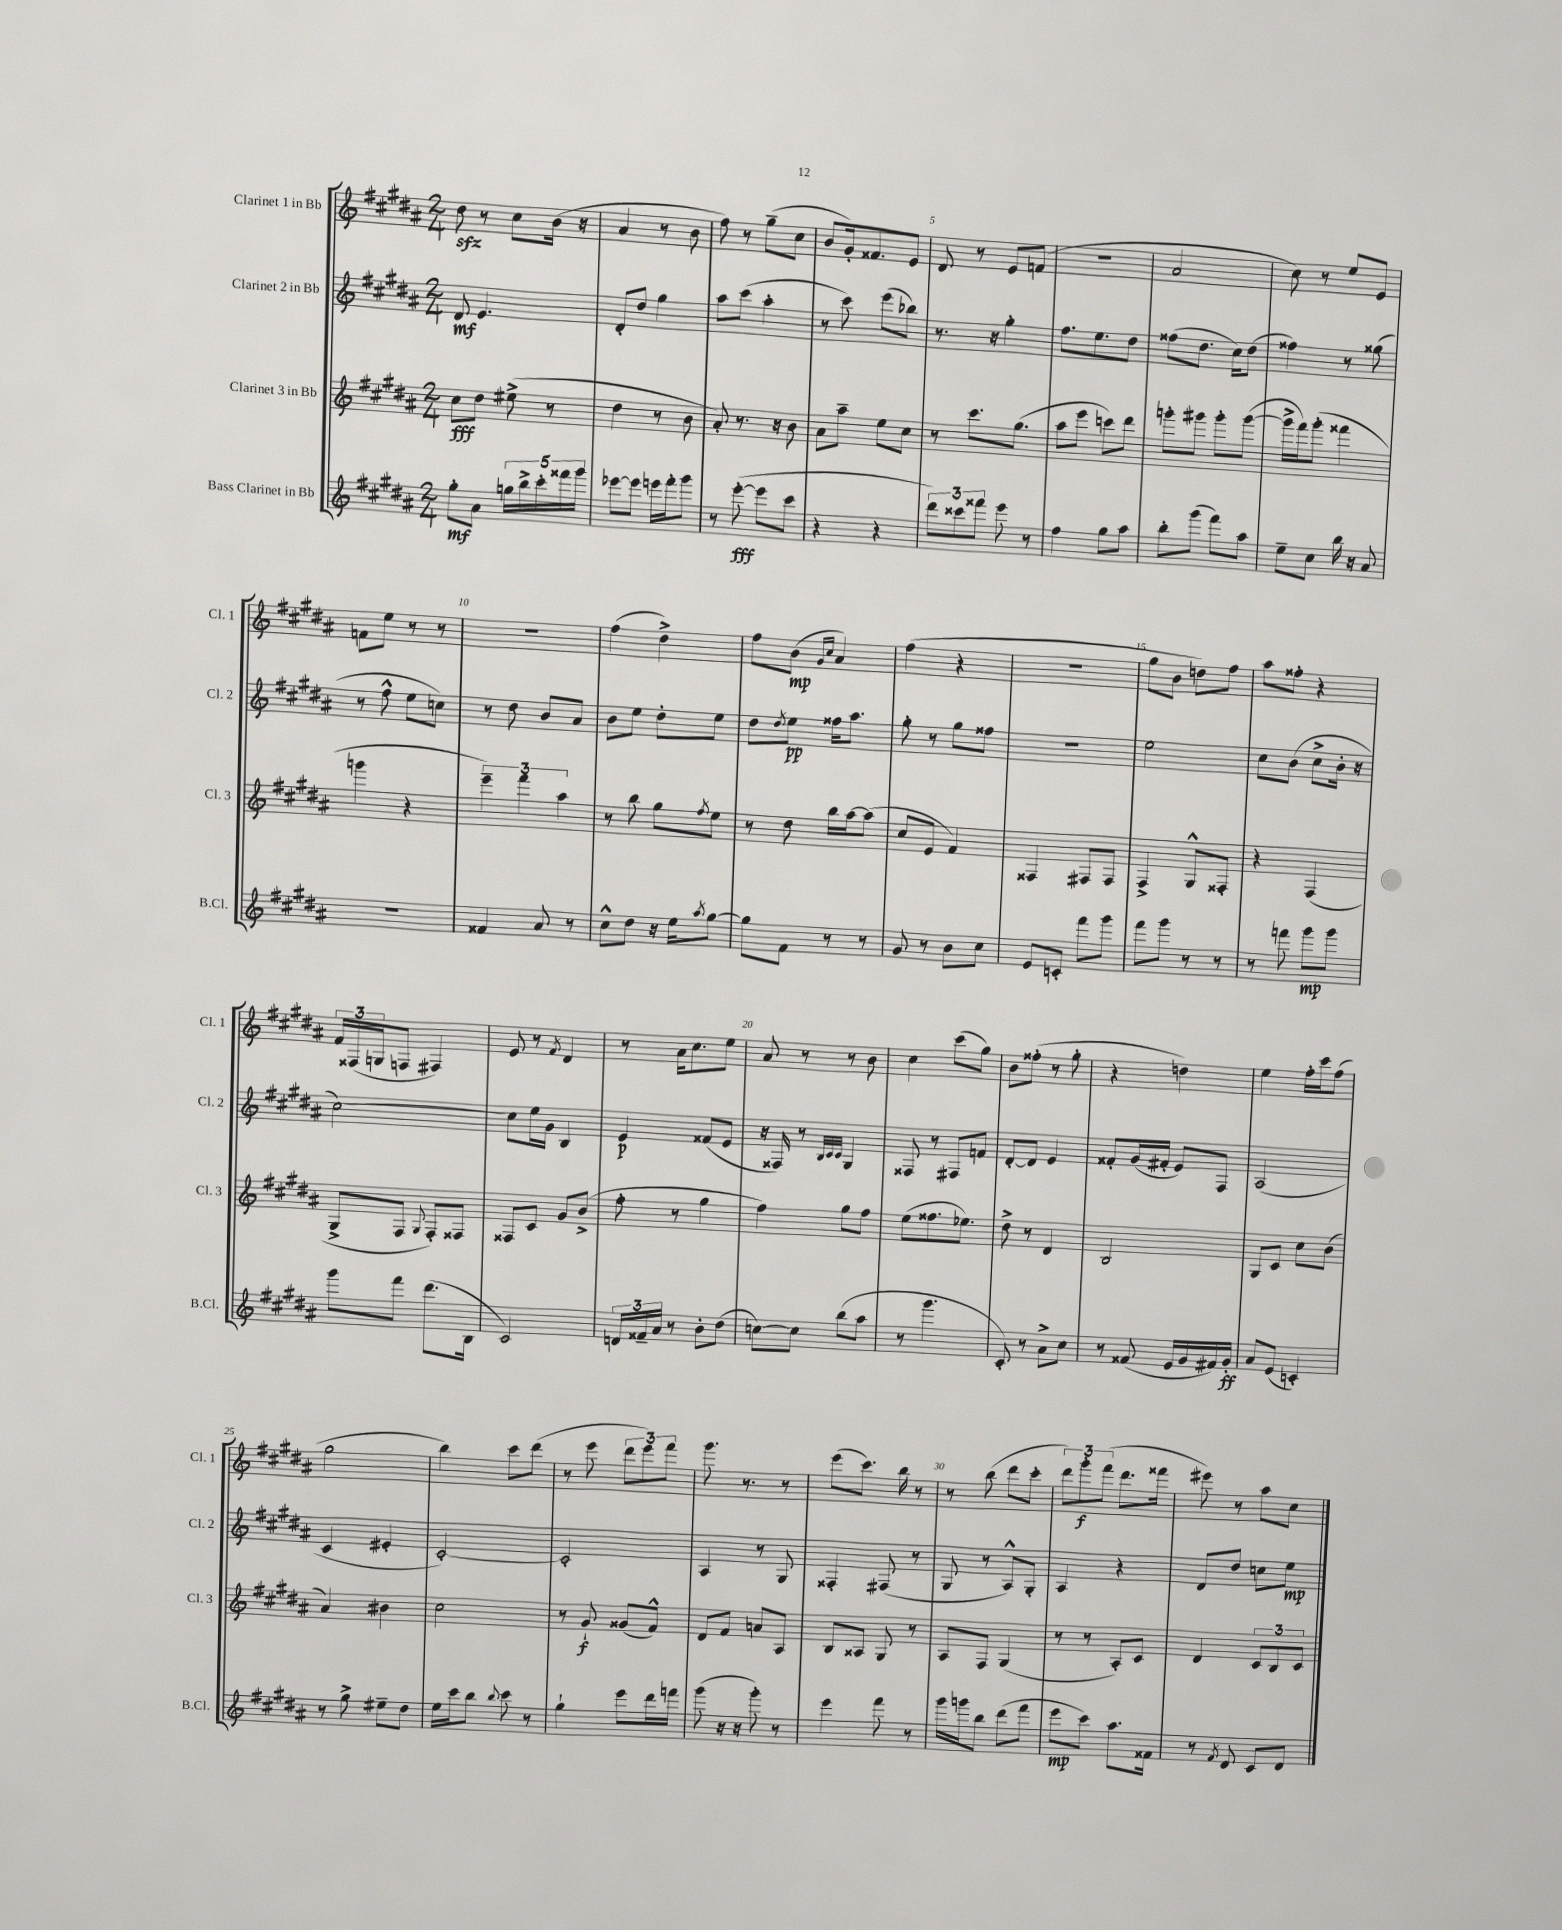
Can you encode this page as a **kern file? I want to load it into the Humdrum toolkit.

**kern	**kern	**kern	**kern
*staff4	*staff3	*staff2	*staff1
*clefG2	*clefG2	*clefG2	*clefG2
*k[f#c#g#d#a#]	*k[f#c#g#d#a#]	*k[f#c#g#d#a#]	*k[f#c#g#d#a#]
*M2/4	*M2/4	*M2/4	*M2/4
8gg#'	8cc#	8d#	8dd#
8a#	8dd#	4.e	8r
20gg	(8ee#^	.	8cc#
20bb^	.	.	.
20ccc#'	.	.	.
.	8r	.	(16b
20fff##	.	.	.
.	.	.	16r
20ggg#	.	.	.
=	=	=	=
[8eee-	4dd#	8d#'	4a#
8eee-]	.	8dd#	.
16eee	8r	4gg#	8r
16fff#'	.	.	.
8ggg#	8b	.	8b
=	=	=	=
8r	8a#')	8aa#	8ff#)
([8eee'	8.r	(8ccc#	8r
8eee]	.	4aa#'	(8gg#~
.	16r	.	.
8ccc#	8b	.	8cc#
=	=	=	=
4r	8a#	8r	8b
.	8aa#~	8ccc#)	16g#')
.	.	.	8.f##
4r	8ee	(8eee	.
.	8cc#	8bb-)	8e
=	=	=	=
12ddd#)	8r	8.r	8d#
12ccc##	.	.	.
.	8.ccc#	.	8r
12fff##	.	.	.
.	.	16r	.
8eee	.	4gg#'	8e
.	(8.gg#	.	.
8r	.	.	(8f
=	=	=	=
4ff#	8aa#	8.ff#	2r
.	8eee	.	.
.	.	8.ee	.
8gg#	8ccc)	.	.
8aa#	8ddd#	8dd#	.
=	=	=	=
8bb'	8ggg'	(8ff##	2a#
(8ggg#	8ggg#	8.dd#	.
8fff#)	8ggg#'	.	.
.	.	16cc#)	.
8aa#	([8ggg#	(8dd#	.
=	=	=	=
8ee~	16ggg#^]	4ff##)	8cc#)
.	16fff#)	.	.
8cc#	(8ggg#'	.	8r
16bb	4fff##	8r	8ee
16r	.	.	.
8a#	.	(8gg##	8e
=	=	=	=
2r	4ggg	8r	8f
.	.	8ff#^^	8ee
.	4r	8ee	8r
.	.	8cc)	8r
=	=	=	=
4f##	6eee~)	8r	2r
.	.	8dd#	.
.	6fff#	.	.
8a#	.	8b	.
.	6aa#	.	.
8r	.	8a#	.
=	=	=	=
8cc#^^	8r	8b	(4ff#
8dd#	8bb	8ee	.
16r	8gg#	8dd#'	4dd#^)
16ee	.	.	.
8qaa#	8qff#	.	.
[8gg#	8ee	8ee	.
=	=	=	=
8gg#]	8r	8dd#	8ff#
.	.	8qdd#	.
8f#	8dd#	8ee	(8b
.	.	.	16qqg#
.	.	.	16qqcc#
8r	16bb	16ff##	4a#)
.	[16aa#	8.aa#	.
8r	(8aa#]	.	.
=	=	=	=
8g#	8cc#	8gg#'	(4ff#
8r	8e	8r	.
8b	4f#)	8gg#	4r
8cc#	.	8ff##	.
=	=	=	=
8e	4F##	2r	2r
8c'	.	.	.
8fff#	8F#	.	.
8ggg#	8F#	.	.
=	=	=	=
8fff#	4F#^	2ee	8gg#
8ggg#	.	.	8b
8r	8G#^^	.	8dd)
8r	8F##'	.	8ff#
=	=	=	=
8r	4r	8cc#	8aa#
8fff	.	(8b	8ff##'
8ggg#	(4F#	8cc#^	4r
8ggg#	.	16b'	.
.	.	16r	.
=	=	=	=
8ggg#	8G#^	[2cc#)	24f#
.	.	.	(24F##
.	.	.	24G
8fff#	8F#	.	8F
.	8qqG#	.	.
(8.ddd#	8F#')	.	4F#)
.	8F##	.	.
16B	.	.	.
=	=	=	=
2c#)	8F##	8cc#]	8e
.	8c#	16ee	8r
.	.	16g#	.
.	.	.	8qf#
.	8g#	4B	4d#
.	(8b^	.	.
=	=	=	=
24d	8ff#'	4e	8r
24f##~	.	.	.
24a#	.	.	.
8r	8r	.	16a#
.	.	.	8.cc#
8b'	4gg#	(8f##	.
(8dd#	.	8e	8ee
=	=	=	=
[8cc)	4ff#)	16r	8a#
.	.	16F##)	.
8cc]	.	8r	8r
.	.	32qqB	.
.	.	32qqc#	.
.	.	32qqc#	.
(8bb	8gg#	4G#	8r
8aa#	8ff#	.	8b
=	=	=	=
8r	(8ee	8F##	4cc#
4.ggg#	8.ff##	8r	.
.	.	8F#	(8ccc#
.	8.ee-)	.	.
.	.	8f	8gg#)
=	=	=	=
8c#')	8dd#^	[8d#'	8b
8r	8r	8d#]	(8ff##'
8a#^	4d#	4e	8r
8cc#	.	.	8gg#'
=	=	=	=
8r	2B	8f##'	4r
(8f##	.	(16g#	.
.	.	16f#'	.
16e	.	8e)	4dd)
16g#	.	.	.
16f#)	.	8F#	.
16g#'	.	.	.
=	=	=	=
8a#	8G#	(2A#	4ee
(8e	8c#	.	.
4c')	8cc#	.	16ff#'
.	.	.	16ccc#
.	(8b	.	(8ff#
=	=	=	=
8r	4a#)	4c#	2gg#
8gg#^	.	.	.
8ee#~	4b#	4e#'	.
8dd#	.	.	.
=	=	=	=
16ee	2cc#	[2c#')	4bb)
16ccc#	.	.	.
8bb	.	.	.
8qqbb	.	.	.
8ccc#	.	.	8ccc#
8r	.	.	(8ddd#
=	=	=	=
4gg#`	8r	2c#']	8r
.	8g#`	.	8eee
8eee	(8g##	.	12ddd#
.	.	.	12eee)
16ddd#	8f#^^)	.	.
.	.	.	12fff#
16fff	.	.	.
=	=	=	=
(8ggg#	8d#	4A#	8.ggg#
16r	8f#	.	.
16r	.	.	8.r
8ggg#')	8a	8r	.
8r	8A#	8G#	8r
=	=	=	=
4eee	8B	4F##'	(8eee
.	8A##	.	8.ccc#)
8fff#	8G#	(8F#	.
.	.	.	16bb
8r	8r	8r	8r
=	=	=	=
16ggg#	8A#	8G#	8r
16ggg	.	.	.
8bb	8F#	8r	(8bb
(8ddd#	(4G#	8A#^^)	8ddd#
8fff#	.	8G#'	8ccc#'
=	=	=	=
8eee	8r	4A#	12ddd#)
.	.	.	12ggg#'
8ccc#)	8r	.	.
.	.	.	(12fff#
8.aa#	8A#')	4r	8.ddd#
.	8c#	.	.
16f##	.	.	16fff##
=	=	=	=
8r	4d#	8d#	8eee#)
8qf#	.	.	.
8d#	.	8dd#	8r
8c#	12c#	8cc	8aa#
.	12B	.	.
8d#	.	8ee	8cc#
.	12c#	.	.
==	==	==	==
*-	*-	*-	*-
